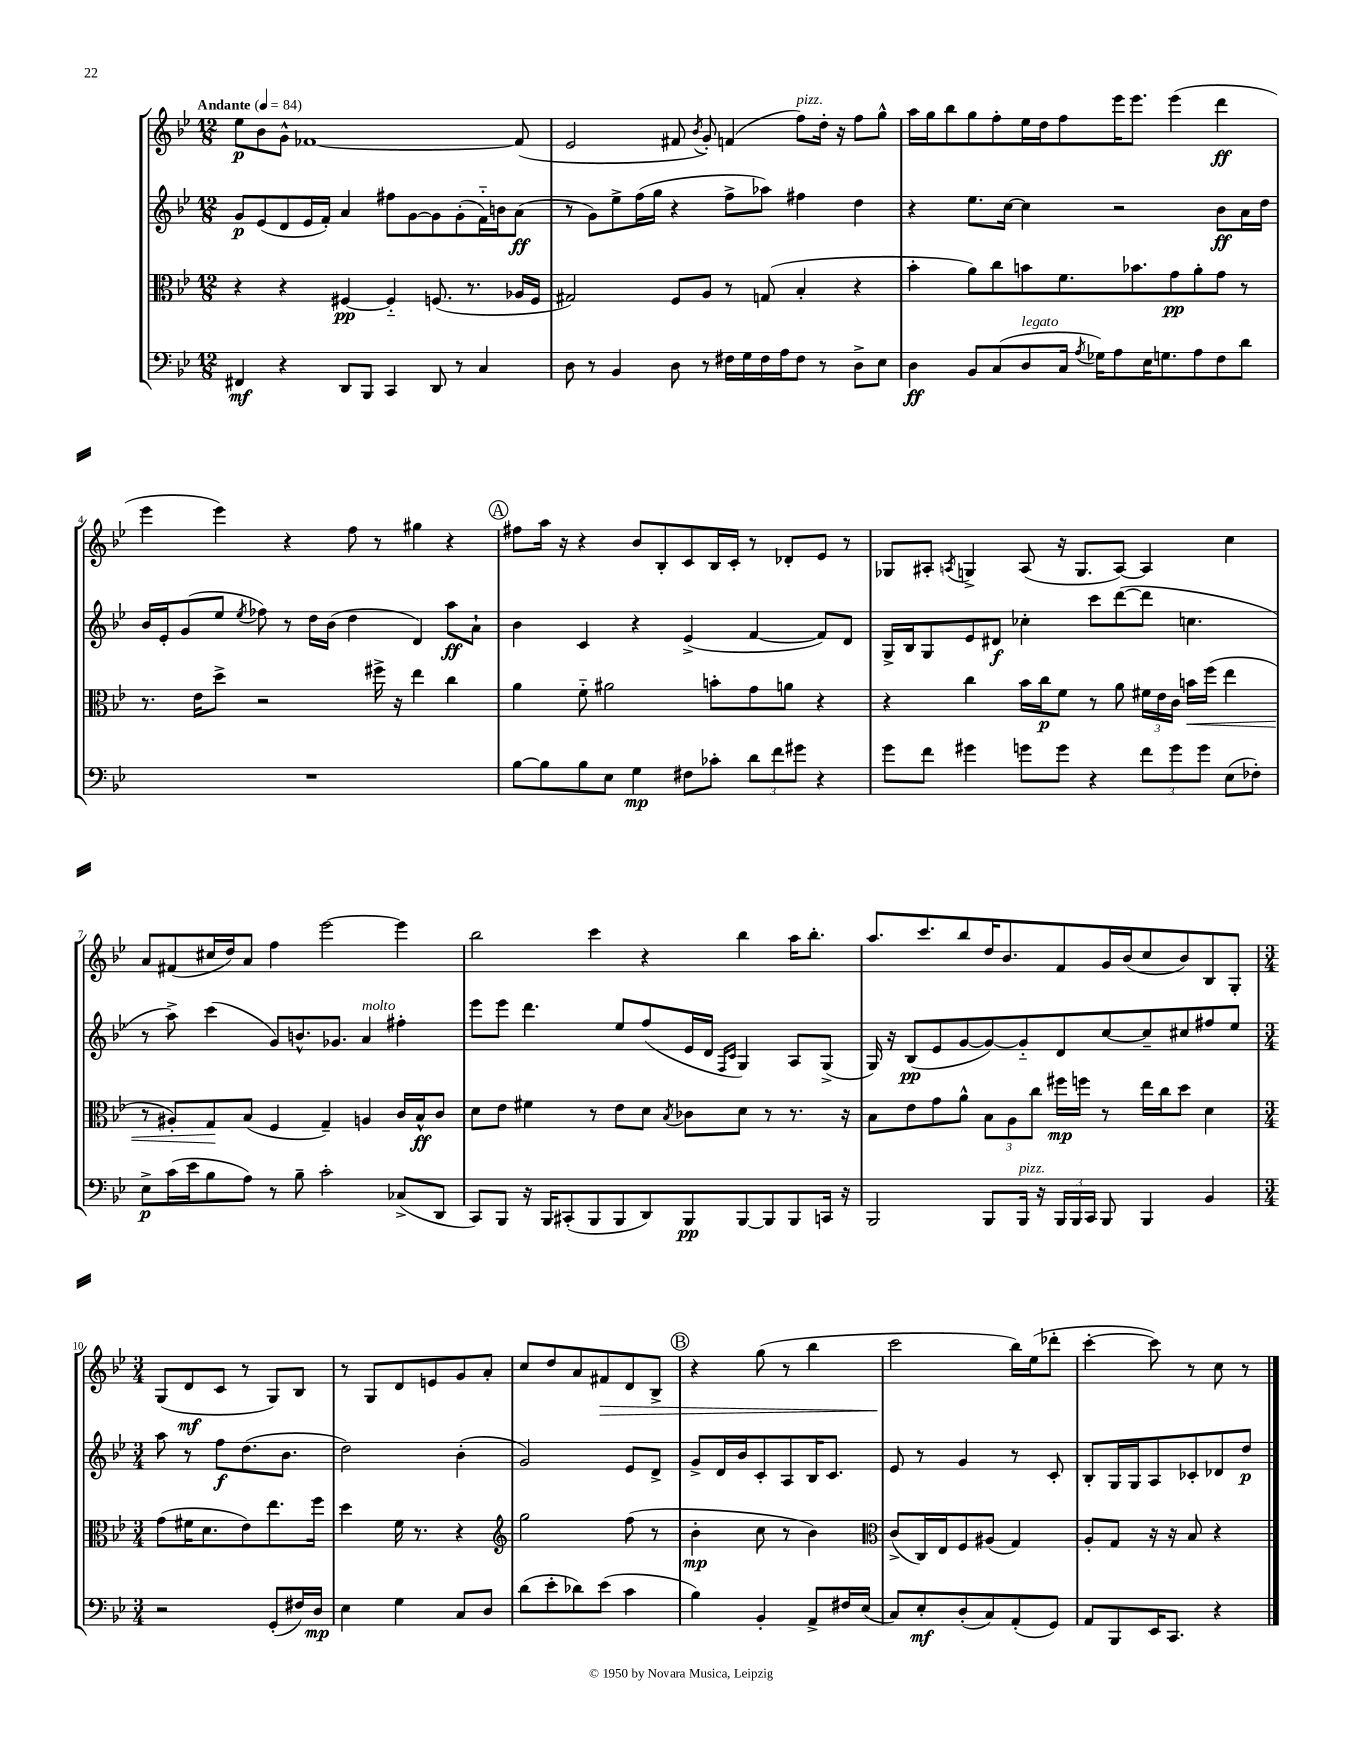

**kern	**dynam	**kern	**dynam	**kern	**dynam	**kern	**dynam
*part4	*part4	*part3	*part3	*part2	*part2	*part1	*part1
*staff4	*staff4	*staff3	*staff3	*staff2	*staff2	*staff1	*staff1
*clefF4	*	*clefC3	*	*clefG2	*	*clefG2	*
*k[b-e-]	*	*k[b-e-]	*	*k[b-e-]	*	*k[b-e-]	*
*M12/8	*	*M12/8	*	*M12/8	*	*M12/8	*
*MM84	*	*MM84	*	*MM84	*	*MM84	*
=1	=1	=1	=1	=1	=1	=1	=1
!	!	!	!	!	!	!LO:TX:a:B:t=Andante	!
4FF#X/	mf	4r	.	8g/L	p	8ee-\L	p
.	.	.	.	(8e-/	.	8b-\	.
4r	.	4r	.	8d/	.	8g^^\J	.
.	.	.	.	16e-/L	.	[1f-X	.
.	.	.	.	16f'/JJ)	.	.	.
8DD/L	.	[4F#X/	pp	4a/	.	.	.
8BBB-/J	.	.	.	.	.	.	.
4CC/	.	4F#/]	.	8ff#X\L	.	.	.
.	.	.	.	[8g\	.	.	.
8DD/	.	(8.Fn/	.	8g\]	.	.	.
8r	.	.	.	(8g'\	.	.	.
.	.	8.r	.	.	.	.	.
4C/	.	.	.	16f\L)	.	.	.
.	.	.	.	16bn\J	.	.	.
.	.	16A-X/LL	.	(8a\J	ff	(8f-/]	.
.	.	16F/JJ	.	.	.	.	.
=2	=2	=2	=2	=2	=2	=2	=2
8D\	.	2G#X/)	.	8r	.	2e-/	.
8r	.	.	.	8g\L)	.	.	.
4BB-/	.	.	.	8ee-^\	.	.	.
.	.	.	.	(16ff\L	.	.	.
.	.	.	.	16gg\JJ	.	.	.
8D\	.	8F/L	.	4r	.	8f#X/	.
.	.	.	.	.	.	8qb-/	.
8r	.	8A/J	.	.	.	8g'/)	.
16F#X\LL	.	8r	.	8ff^\L	.	(4fn/	.
16G\	.	.	.	.	.	.	.
16F#\	.	(8Gn/	.	8aa-X\J)	.	.	.
16A\J	.	.	.	.	.	.	.
!	!	!	!	!	!	!LO:TX:a:i:t=pizz.	!
8F#\J	.	4B-'/	.	4ff#X\	.	8ff\L)	.
8r	.	.	.	.	.	16dd'\Jk	.
.	.	.	.	.	.	16r	.
8D^\L	.	4r	.	4dd\	.	8ff\L	.
8E-\J	.	.	.	.	.	8gg^^\J	.
=3	=3	=3	=3	=3	=3	=3	=3
4D\	ff	4b-'\	.	4r	.	16aa\LL	.
.	.	.	.	.	.	16gg\J	.
.	.	.	.	.	.	8bb-\	.
8BB-/L	.	8a\L)	.	8.ee-\L	.	8gg\	.
(8C/	.	8cc\	.	.	.	8ff'\	.
.	.	.	.	[16cc\Jk	.	.	.
!LO:TX:a:i:t=legato	!	!	!	!	!	!	!
8D/	.	8bn\	.	4cc\]	.	16ee-\L	.
.	.	.	.	.	.	16dd\J	.
16C/Jk	.	8.f\	.	.	.	8ff\	.
8qA/	.	.	.	.	.	.	.
16G-X\KL)	.	.	.	.	.	.	.
8A\	.	.	.	2r	.	16eee-\K	.
.	.	8.b-X\	.	.	.	8.eee-\J	.
16E-\K	.	.	.	.	.	.	.
8.Gn\	.	.	.	.	.	.	.
.	.	8g\	pp	.	.	(4eee-\	.
8A\	.	8a'\	.	.	.	.	.
8F\	.	8g\J	.	8b-\L	ff	4ddd\	ff
8d\J	.	8r	.	16a\L	.	.	.
.	.	.	.	16dd\JJ	.	.	.
!!LO:LB:g=z
=4	=4	=4	=4	=4	=4	=4	=4
1.r	.	8.r	.	16b-/LL	.	4eee-\	.
.	.	.	.	16e-'/J	.	.	.
.	.	.	.	(8g/	.	.	.
.	.	16e-\KL	.	.	.	.	.
.	.	8dd^\J	.	8ee-/J	.	4eee-\)	.
.	.	.	.	8qee-/	.	.	.
.	.	2r	.	8ff-X\)	.	.	.
.	.	.	.	8r	.	4r	.
.	.	.	.	16dd\LL	.	.	.
.	.	.	.	(16b-\JJ	.	.	.
.	.	.	.	4dd\	.	8ff\	.
.	.	16ff#X^\	.	.	.	8r	.
.	.	16r	.	.	.	.	.
.	.	4ee-\	.	4d/)	.	4gg#X\	.
.	.	4cc\	.	8aa\L	ff	4r	.
.	.	.	.	8a`\J	.	.	.
!!LO:REH:place=s1:t=A
=5	=5	=5	=5	=5	=5	=5	=5
[8B-\L	.	4a\	.	4b-\	.	8ff#X\L	.
8B-\]	.	.	.	.	.	16aa\Jk	.
.	.	.	.	.	.	16r	.
8B-\	.	8f\	.	4c/	.	4r	.
8E-\J	.	2a#X\	.	.	.	.	.
4G\	mp	.	.	4r	.	8b-/L	.
.	.	.	.	.	.	8B-'/	.
8F#X\L	.	.	.	(4e-^/	.	8c/	.
8c-X'\J	.	8bn'\L	.	.	.	16B-/L	.
.	.	.	.	.	.	16c'/JJ	.
12d\L	.	8g\	.	[4f/	.	8r	.
12f\	.	.	.	.	.	.	.
.	.	8an\J	.	.	.	8d-X'/L	.
12g#X\J	.	.	.	.	.	.	.
4r	.	4r	.	8f/L])	.	8e-/J	.
.	.	.	.	8d/J	.	8r	.
=6	=6	=6	=6	=6	=6	=6	=6
8g\L	.	4r	.	16G^/LL	.	8G-X/L	.
.	.	.	.	16B-/J	.	.	.
8f\J	.	.	.	8G/	.	8A#X'/J	.
.	.	.	.	.	.	8qAn/	.
4g#X\	.	4cc\	.	8e-/	.	4Gn^/	.
.	.	.	.	8d#X/J	f	.	.
8gn\L	.	16b-\LL	.	4cc-X'\	.	(8A/	.
.	.	16cc\J	p	.	.	.	.
8g\J	.	8f\J	.	.	.	16r	.
.	.	.	.	.	.	8.G/L	.
4r	.	8r	.	8ccc\L	.	.	.
.	.	8a\	.	([8ddd\	.	[8A/J)	.
12f\L	.	24f#X\LL	.	8ddd\J]	.	4A/]	.
.	.	24e-\	.	.	.	.	.
12g\	.	24c\JJ	.	.	.	.	.
!	!	!	!LO:HP:b	!	!	!	!
.	.	16bn\LL	<	4.ccn\	.	.	.
12g\J	.	.	.	.	.	.	.
.	.	(16ff\JJ	.	.	.	.	.
(8E-\L	.	4ee-\	.	.	.	4cc\	.
8F-X'\J)	.	.	.	.	.	.	.
!!LO:LB:g=z
=7	=7	=7	=7	=7	=7	=7	=7
8E-^\L	p	8r	.	8r	.	8a/L	.
(16c\L	.	8A#X'/L)	.	8aa^\)	.	(8f#X/	.
16e-\J	.	.	.	.	.	.	.
8B-\	.	8G/	.	(4ccc\	.	16cc#X/L	.
.	.	.	.	.	.	16dd/J)	.
8A\J)	.	(8B-/J	[	.	.	8a/J	.
8r	.	4F/	.	8g/L)	.	4ff\	.
8B-~\	.	.	.	8.bn^^/	.	.	.
2c'\	.	4G~/)	.	.	.	[2eee-\	.
.	.	.	.	8.g-X/J	.	.	.
!	!	!	!	!LO:TX:a:i:t=molto	!	!	!
.	.	4An/	.	4a/	.	.	.
(8C-X^/L	.	16c/LL	.	4ff#X'\	.	4eee-\]	.
.	.	16B-^^/J	ff	.	.	.	.
8DD/J	.	8c/J	.	.	.	.	.
=8	=8	=8	=8	=8	=8	=8	=8
8CC/L)	.	8d\L	.	8eee-\L	.	2bb-\	.
8BBB-/J	.	8e-\J	.	8eee-\J	.	.	.
16r	.	4f#X\	.	4.ddd\	.	.	.
16BBB-/KL	.	.	.	.	.	.	.
(8CC#X'/	.	.	.	.	.	.	.
8BBB-/	.	8r	.	.	.	4ccc\	.
8BBB-/	.	8e-\L	.	8ee-/L	.	.	.
8DD/)	.	8d\J	.	(8ff/	.	4r	.
.	.	8qB-/	.	.	.	.	.
8BBB-/	pp	8c-X\L	.	16e-/L	.	.	.
.	.	.	.	16d/JJ	.	.	.
.	.	.	.	16qqF/LL	.	.	.
.	.	.	.	16qqc/JJ	.	.	.
[8BBB-/	.	8d\J	.	4G/)	.	4bb-\	.
8BBB-/]	.	8r	.	.	.	.	.
8BBB-/	.	8.r	.	8A/L	.	16aa\KL	.
.	.	.	.	.	.	8.bb-'\J	.
16CCn/Jk	.	.	.	(8G^/J	.	.	.
16r	.	16r	.	.	.	.	.
=9	=9	=9	=9	=9	=9	=9	=9
2BBB-/	.	8B-\L	.	16G/)	.	8.aa/L	.
.	.	.	.	16r	.	.	.
.	.	8e-\	.	(8B-/L	pp	.	.
.	.	.	.	.	.	8.ccc/	.
.	.	8g\	.	8e-/	.	.	.
.	.	8a^^\J	.	[8g/	.	8bb-/	.
8BBB-/L	.	12B-\L	.	8g/_)	.	16dd/K	.
.	.	.	.	.	.	8.b-/	.
.	.	12A\	.	.	.	.	.
!LO:TX:a:i:t=pizz.	!	!	!	!	!	!	!
16BBB-/Jk	.	.	.	8g/]	.	.	.
.	.	12cc\J	.	.	.	.	.
16r	.	.	.	.	.	.	.
24BBB-/LL	.	16ff#X\LL	mp	8d/	.	8f/	.
24BBB-/	.	.	.	.	.	.	.
.	.	16ffn\JJ	.	.	.	.	.
24CC/JJ	.	.	.	.	.	.	.
8BBB-/	.	8r	.	[8cc/	.	16g/L	.
.	.	.	.	.	.	(16b-/J	.
4BBB-/	.	16ee-\LL	.	8cc~/]	.	8cc/	.
.	.	16cc\J	.	.	.	.	.
.	.	8dd\J	.	8cc#X/	.	8b-/)	.
4BB-/	.	4d\	.	8ff#X/	.	8B-/	.
.	.	.	.	8ee-/J	.	8G'/J	.
!!LO:LB:g=z
=10	=10	=10	=10	=10	=10	=10	=10
*M3/4	*	*M3/4	*	*M3/4	*	*M3/4	*
2r	.	(8g\L	.	8aa\	.	(8G/L	.
.	.	16f#X\K	.	8r	.	8d/	mf
.	.	8.d\	.	.	.	.	.
.	.	.	.	8ff\L	f	8c/J	.
.	.	8e-\)	.	(8.dd\	.	8r	.
(8GG'/L	.	8.ee-\	.	.	.	8G/L)	.
.	.	.	.	8.b-\J	.	.	.
16F#X/L)	.	.	.	.	.	8B-/J	.
16D/JJ	mp	16ff\Jk	.	.	.	.	.
=11	=11	=11	=11	=11	=11	=11	=11
4E-\	.	4dd\	.	2dd\)	.	8r	.
.	.	.	.	.	.	8G/L	.
4G\	.	16f\	.	.	.	8d/	.
.	.	8.r	.	.	.	.	.
.	.	.	.	.	.	8en/	.
8C/L	.	4r	.	(4b-'\	.	8g/	.
8D/J	.	.	.	.	.	8a'/J	.
=12	=12	=12	=12	=12	=12	=12	=12
*	*	*clefG2	*	*	*	*	*
(8d\L	.	2gg\	.	2g/)	.	8cc/L	.
8e-'\	.	.	.	.	.	8dd/	.
8d-X\)	.	.	.	.	.	8a/	.
!	!	!	!	!	!	!	!LO:HP:b
(8e-\J	.	.	.	.	.	8f#X/	>
4c\	.	(8ff\	.	8e-/L	.	8d/	.
.	.	8r	.	8d^/J	.	8B-^/J	.
!!LO:REH:place=s1:t=B
=13	=13	=13	=13	=13	=13	=13	=13
4B-\)	.	4b-'\	mp	8g^/L	.	4r	.
.	.	.	.	16d/L	.	.	.
.	.	.	.	16b-/J	.	.	.
4BB-'/	.	8cc\	.	8c'/	.	(8gg\	.
.	.	8r	.	8A/	.	8r	.
8AA^/L	.	4b-\)	.	16B-/K	.	4bb-\	.
.	.	.	.	8.c/J	.	.	.
16F#X/L	.	.	.	.	.	.	.
(16E-/JJ	.	.	.	.	.	.	.
=14	=14	=14	=14	=14	=14	=14	=14
*	*	*clefC3	*	*	*	*	*
8C/L)	.	(8c^/L	.	8e-/	.	2ccc\	.
8E-'/	mf	16C/L)	.	8r	.	.	.
.	.	16E-/J	.	.	.	.	.
(8D'/	.	8F/	.	4g/	.	.	.
8C/)	.	(8A#X/J	.	.	.	.	.
(8AA'/	.	4G/)	.	8r	.	16bb-\LL)	]
.	.	.	.	.	.	(16ee-\J	.
8GG/J)	.	.	.	8c'/	.	8ddd-X'\J	.
=15	=15	=15	=15	=15	=15	=15	=15
8AA/L	.	8A'/L	.	8B-'/L	.	[4ccc'\	.
8BBB-/	.	8G/J	.	16G/L	.	.	.
.	.	.	.	16G/J	.	.	.
16EE-/K	.	16r	.	8A/	.	8ccc\])	.
8.CC/J	.	16r	.	.	.	.	.
.	.	8B-/	.	8c-X'/	.	8r	.
4r	.	4r	.	8d-X/	.	8cc\	.
.	.	.	.	8dd/J	p	8r	.
==	==	==	==	==	==	==	==
*-	*-	*-	*-	*-	*-	*-	*-
